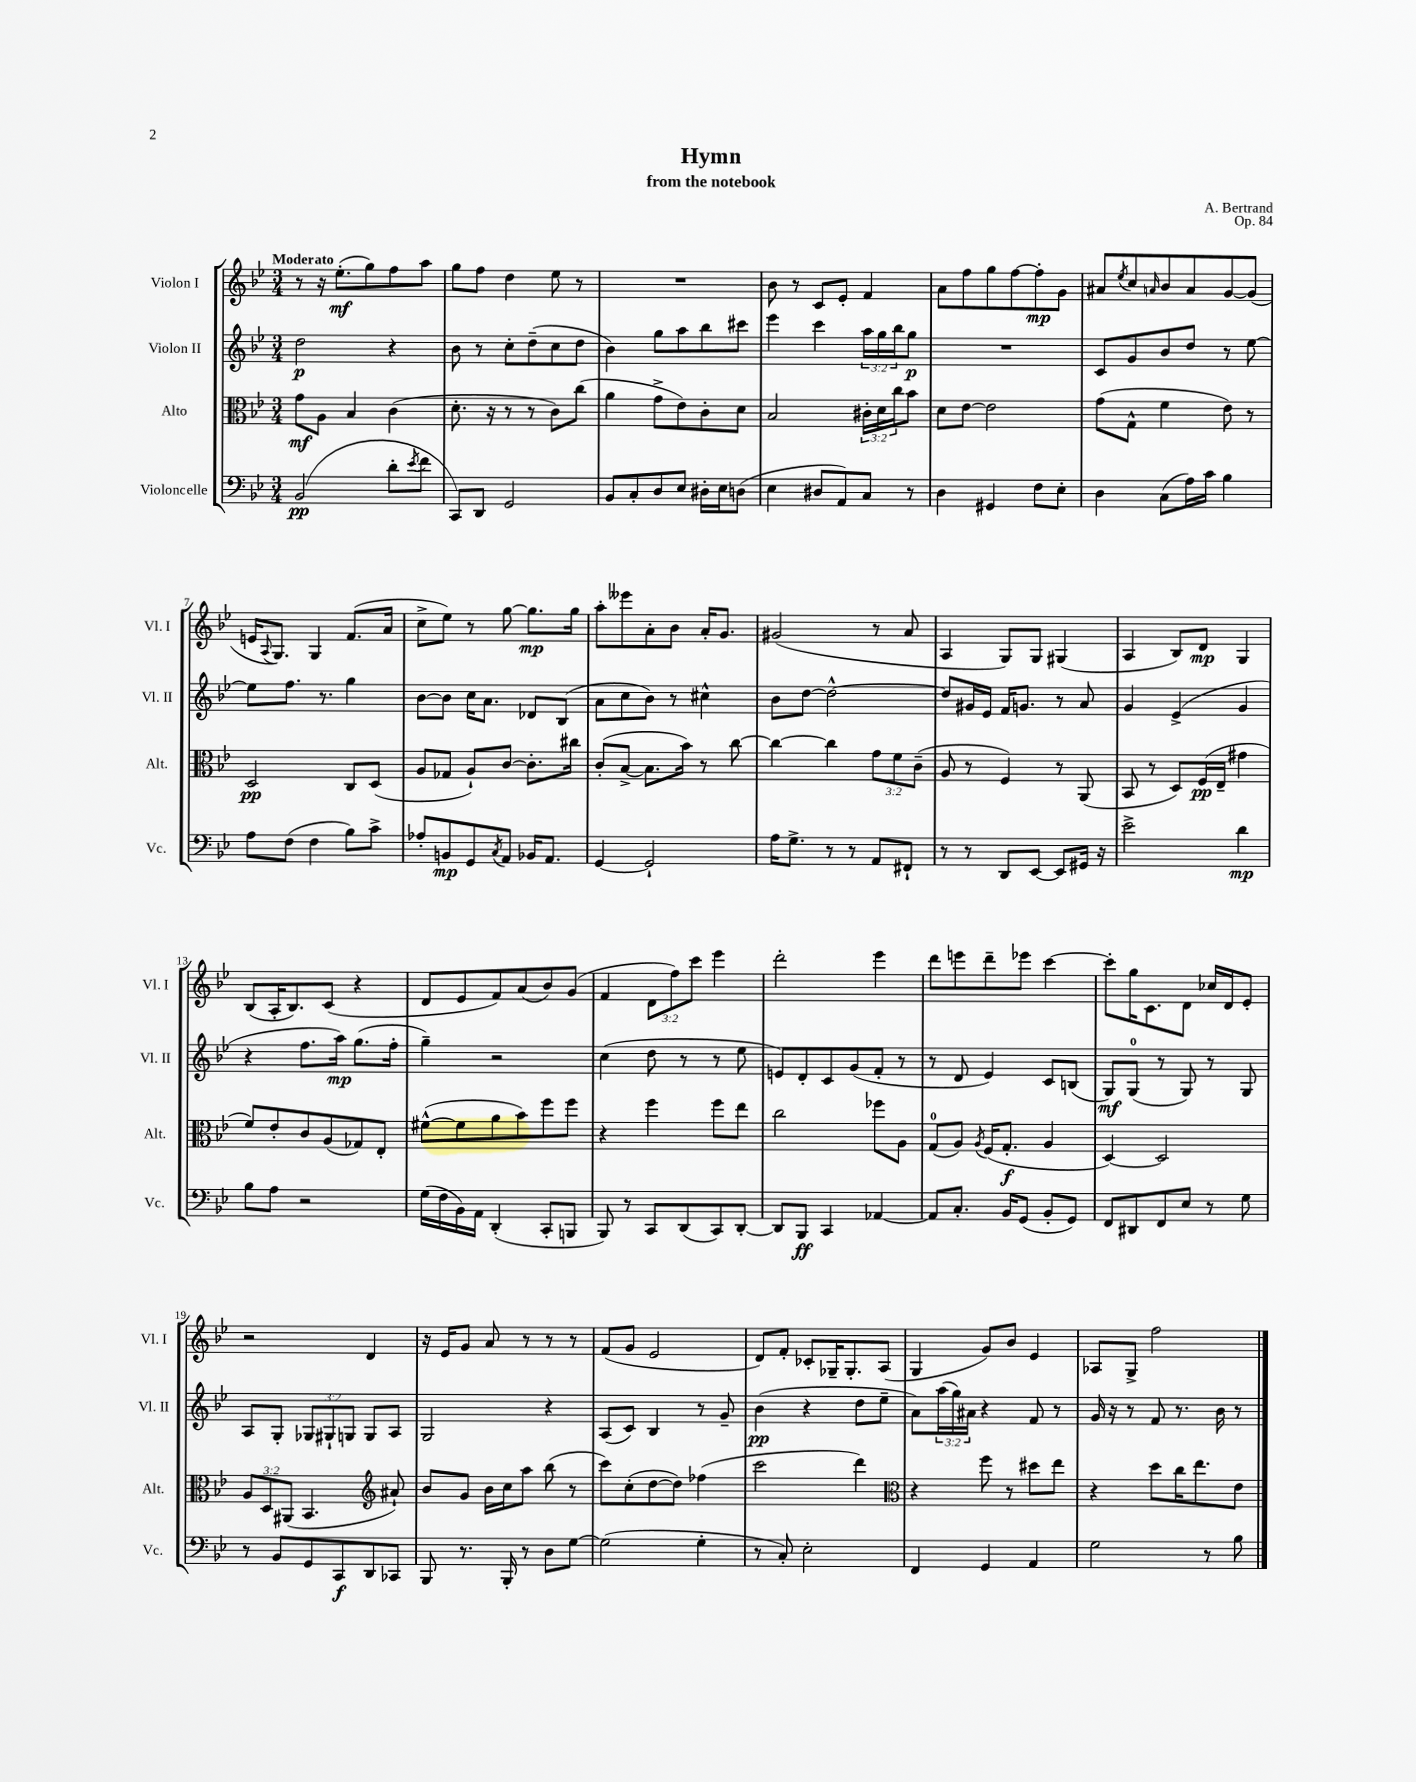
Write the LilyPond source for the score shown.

\header { title = "Hymn" composer = "A. Bertrand" subtitle = "from the notebook" opus = "Op. 84" }
<<
\new StaffGroup <<
\new Staff = "s0" \with { instrumentName = "Violon I" shortInstrumentName = "Vl. I" } {
    \clef treble \key bes \major \numericTimeSignature \time 3/4 \override Staff.TupletNumber.text = #tuplet-number::calc-fraction-text \tempo "Moderato"
    r8 r16 ees''8.-.\mf( g''8) f''8 a''8 |
    g''8 f''8 d''4 ees''8 r8 |
    R2. |
    bes'8 r8 c'8 ees'8-. f'4 |
    a'8 f''8 g''8 f''8~ f''8-.\mp g'8 |
    ais'8 \acciaccatura { ees''8 } c''8 \grace { a'16 } bes'8 a'8 g'8~ g'8( |
    e'16 \appoggiatura { a8 } g8.) g4 f'8.( a'16 |
    c''8-> ees''8) r8 g''8~ g''8.\mp g''16 |
    a''8-. eeses'''8 a'8-. bes'8 a'16-. g'8. |
    gis'2( r8 a'8 |
    a4 g8) g8 gis4( |
    a4 bes8) d'8\mp g4 |
    bes8( a16-. bes8.) c'8( r4 |
    d'8 ees'8 f'8) a'8( bes'8) g'8( |
    f'4 \tuplet 3/2 { d'8 f''8) c'''8 } ees'''4 |
    d'''2-. ees'''4 |
    d'''8 e'''8 d'''8-- ees'''8 c'''4~ |
    c'''8-. g''16 c'8. d'8 ces''16 d'16 ees'8-. |
    r2 d'4 |
    r16 ees'16 g'8 a'8 r8 r8 r8 |
    f'8( g'8 ees'2 |
    d'8) f'8-. ces'8-. ges16-- ges8.-. a8( |
    g4 g'8) bes'8 ees'4 |
    aes8 g8-> f''2 \bar "|." |
}
\new Staff = "s1" \with { instrumentName = "Violon II" shortInstrumentName = "Vl. II" } {
    \clef treble \key bes \major \numericTimeSignature \time 3/4 \override Staff.TupletNumber.text = #tuplet-number::calc-fraction-text
    d''2\p r4 |
    bes'8 r8 c''8-. d''8--( c''8 d''8 |
    bes'4) g''8 a''8 bes''8 cis'''8 |
    ees'''4 c'''4 \tuplet 3/2 { a''16 g''16 bes''16 } g''8\p |
    R2. |
    c'8 g'8 bes'8 d''8 r8 ees''8~ |
    ees''8 f''8. r8. g''4 |
    bes'8~ bes'8 c''16 a'8. des'8 bes8( |
    a'8 c''8 bes'8) r8 cis''4-^ |
    bes'8 d''8~ d''2~-^ |
    d''8 gis'16 ees'16 f'16 g'8. r8 a'8 |
    g'4 ees'4->( g'4 |
    r4 f''8. a''16\mp) g''8.( f''16-. |
    g''4--) r2 |
    c''4( d''8 r8 r8 ees''8 |
    e'8) d'8-. c'8 g'8( f'8-. r8 |
    r8 d'8 ees'4) c'8 b8( |
    g8\mf) g8-0( r8 g8) r8 g8 |
    a8 g8-. \tuplet 3/2 { ges8 gis8-! g8 } g8 a8 |
    g2 r4 |
    a8( c'8) bes4 r8 g'8-- |
    bes'4\pp( r4 d''8 ees''8-- |
    a'8) \tuplet 3/2 { a''16( g''16) ais'16 } r4 f'8 r8 |
    g'16 r16 r8 f'8 r8. bes'16 r8 \bar "|." |
}
\new Staff = "s2" \with { instrumentName = "Alto" shortInstrumentName = "Alt." } {
    \clef alto \key bes \major \numericTimeSignature \time 3/4 \override Staff.TupletNumber.text = #tuplet-number::calc-fraction-text
    g'8\mf a8 bes4 c'4( |
    d'8.-. r16 r8 r8 c'8) c''8( |
    a'4 g'8-> ees'8) c'8-. d'8 |
    bes2 \tuplet 3/2 { cis'16-. d'16 c''16 } bes'8 |
    d'8 ees'8~ ees'2 |
    g'8( g8-^ f'4 ees'8) r8 |
    d2\pp c8 d8( |
    a8 ges8 a8-!) c'8~ c'8.-. cis''16 |
    c'8-.( bes8~-> bes8. bes'16) r8 c''8~ |
    c''4~ c''4 \tuplet 3/2 { g'8 f'8 c'8--( } |
    a8 r8 f4) r8 a,8( |
    bes,8 r8 d8) f16\pp( ees16-- gis'4 |
    f'8) ees'8-. c'8 a8( ges8) ees8-. |
    fis'8~-^( fis'8 a'8 bes'8) f''8 f''8 |
    r4 f''4 f''8 ees''8 |
    c''2 fes''8 a8 |
    g8-0( a8) \acciaccatura { a8 } f16( g8.-.\f a4 |
    d4~) d2 |
    \tuplet 3/2 { a8 d8 ais,8( } bes,4. \clef treble ais'8-!) |
    bes'8 g'8 bes'16 c''16 a''8 bes''8( r8 |
    c'''8) c''8-.( d''8~ d''8) fes''4( |
    c'''2 d'''4) |
    \clef alto r4 f''8 r8 dis''8 ees''8 |
    r4 d''8 c''16 ees''8. ees'8 \bar "|." |
}
\new Staff = "s3" \with { instrumentName = "Violoncelle" shortInstrumentName = "Vc." } {
    \clef bass \key bes \major \numericTimeSignature \time 3/4
    bes,2\pp( d'8-. \acciaccatura { ees'8 } f'8 |
    c,8) d,8 g,2 |
    bes,8 c8-. d8 ees8 dis16-. ees16 d8( |
    ees4 dis8 a,8) c8 r8 |
    d4 gis,4 f8 ees8-. |
    d4 c8( a16) c'16 bes4 |
    a8 f8( f4 bes8) c'8-> |
    aes8-. b,8\mp g,8 \acciaccatura { c8 } a,8 bes,16 a,8. |
    g,4~ g,2-! |
    a16 g8.-> r8 r8 a,8 fis,8-! |
    r8 r8 d,8 ees,8~ ees,8 gis,16 r16 |
    ees'2-> d'4\mp |
    bes8 a8 r2 |
    g16( f16 bes,16) a,16 d,4-.( c,8-. b,,8 |
    bes,,8) r8 c,8 d,8( c,8) d,8~-. |
    d,8 bes,,8\ff c,4 aes,4~ |
    aes,8 c8.-. bes,16 g,8( bes,8-. g,8) |
    f,8 dis,8 f,8 ees8 r8 g8 |
    r8 bes,8 g,8 c,8\f d,8 ces,8 |
    bes,,8 r8. bes,,16-. r8 d8 g8~ |
    g2( g4-. |
    r8 c8-.) ees2-. |
    f,4 g,4 a,4 |
    g2 r8 bes8 \bar "|." |
}
>>
>>
